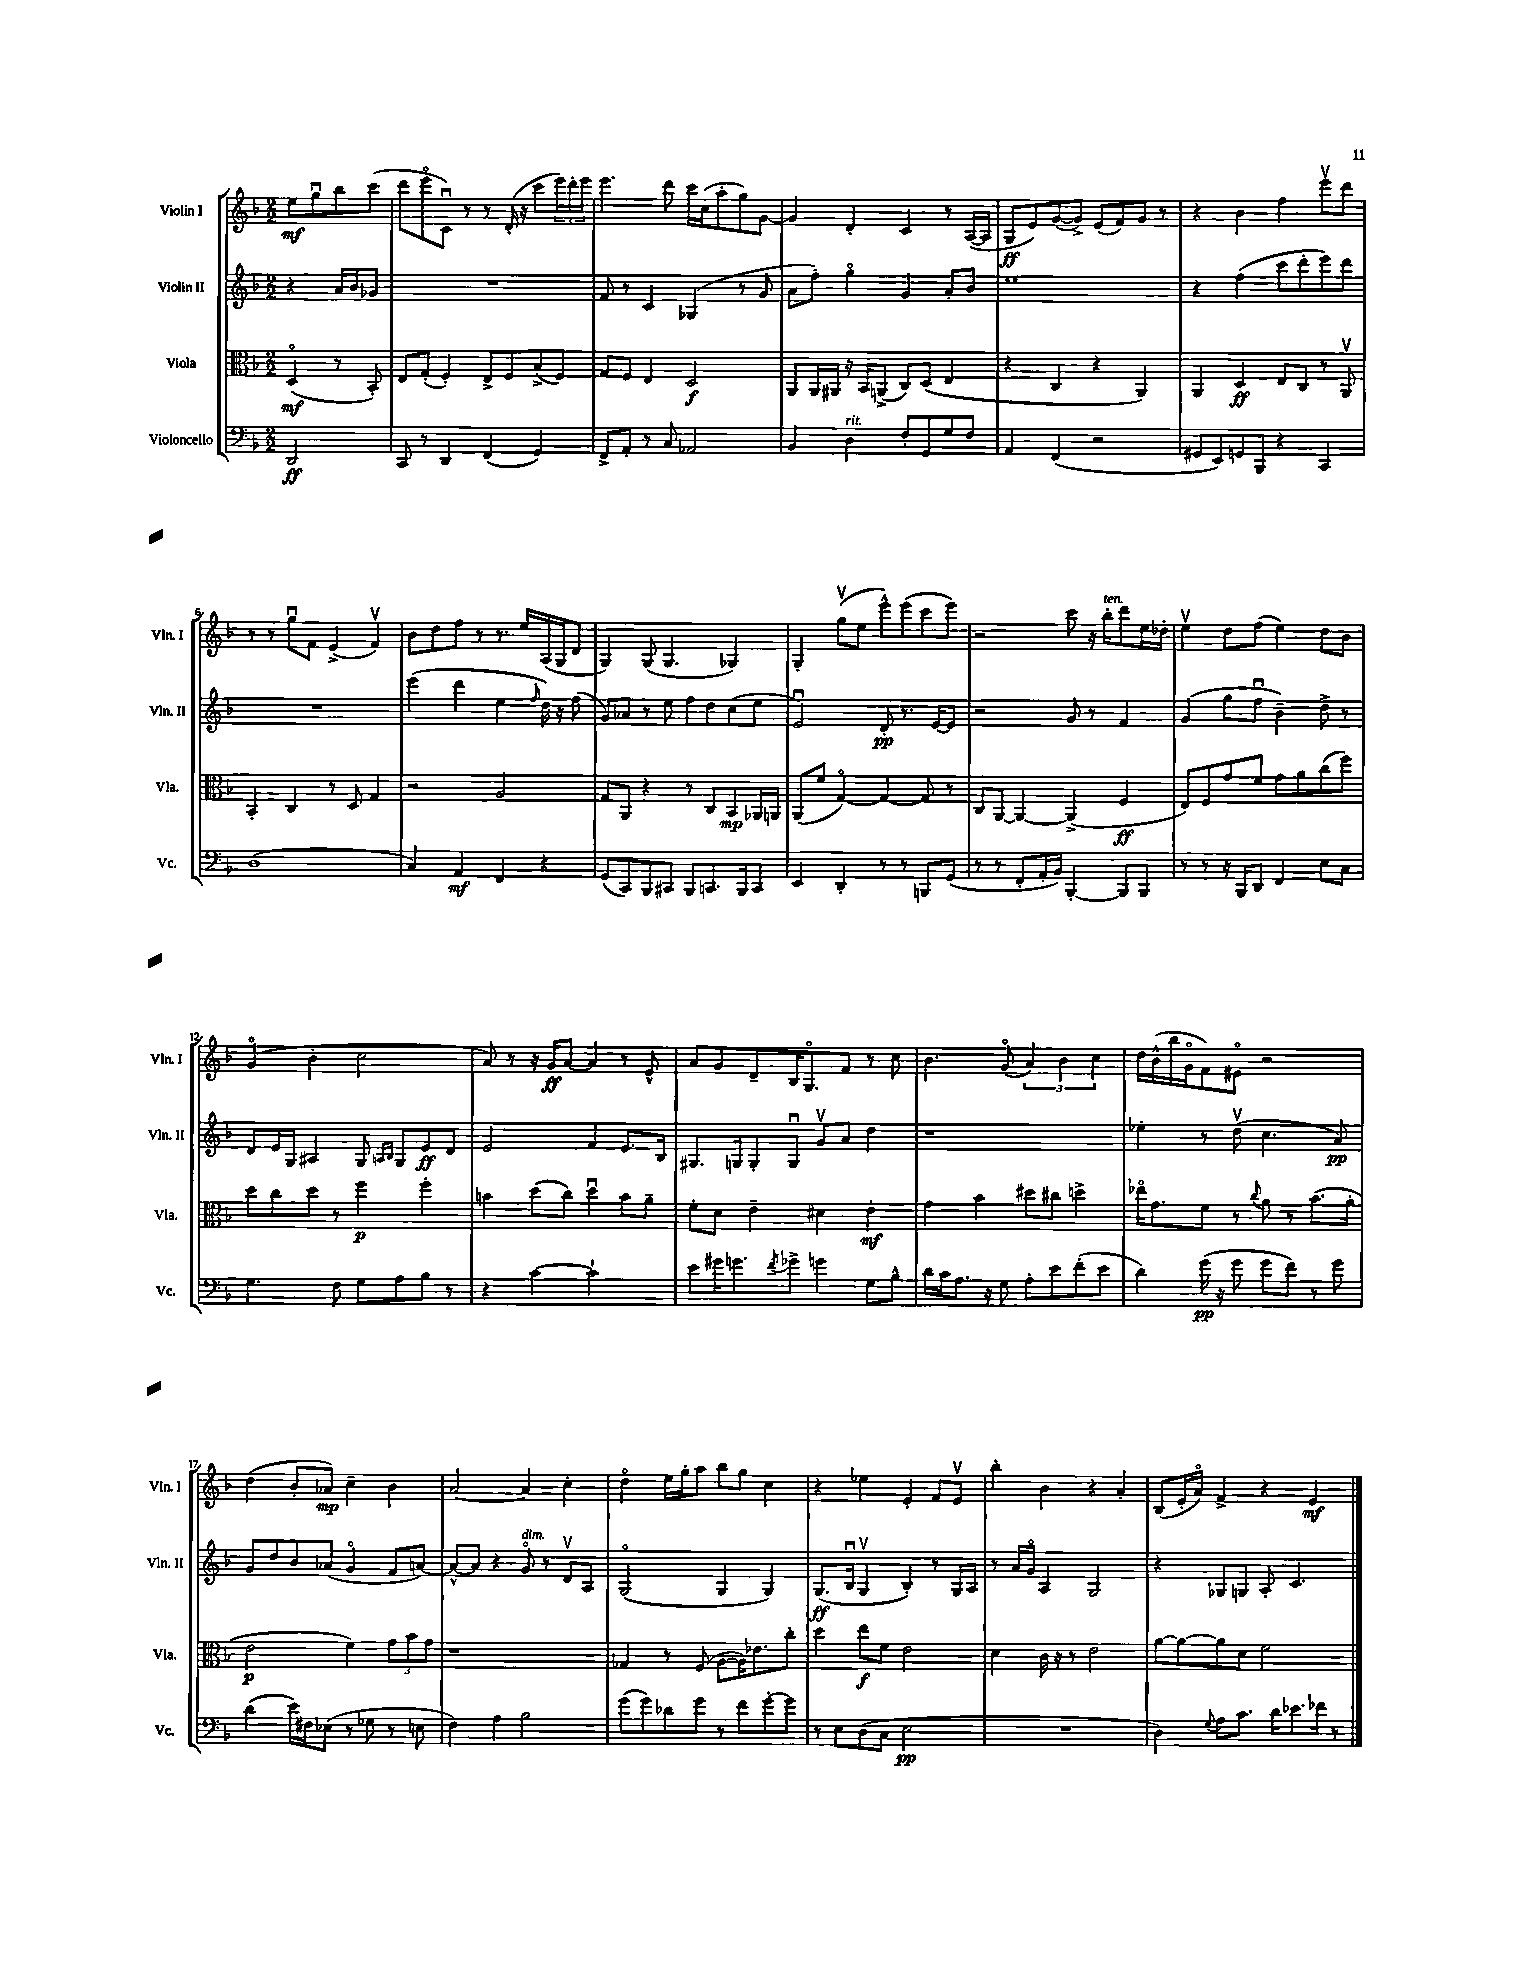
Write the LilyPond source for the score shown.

<<
\new StaffGroup <<
\new Staff = "s0" \with { instrumentName = "Violin I" shortInstrumentName = "Vln. I" } {
    \clef treble \key f \major \numericTimeSignature \time 2/2 \partial 2
    e''8\mf g''8\downbow bes''8 c'''8( |
    d'''8 e'''8\flageolet c'8\downbow) r8 r8 d'16-.( r16 c'''8 \tuplet 3/2 { e'''16) d'''16-. e'''16 } |
    e'''4. d'''8 c'''16 c''16( a''8-. g''8) g'8~ |
    g'4 d'4-. c'4 r8 a16~( a16 |
    g8\ff e'8) g'8~( g'8->) e'8( f'8) g'8 r8 |
    r4 bes'4 f''4 e'''8\upbow d'''8 |
    r8 r8 g''8\downbow f'8 e'4->( f'4\upbow) |
    bes'8 d''8 f''8 r8 r8. e''16 a16( g16 d'8 |
    g4) g8( g4. ges4) |
    g4-. g''8\upbow( e''8 e'''8-^) e'''8( c'''8 e'''8) |
    r2 c'''8 r16 bes''16-.^\markup { \italic "ten." } d'''8 e''16 des''16-. |
    e''4\upbow d''8 f''8( e''4) d''8 bes'8 |
    g'4\flageolet( bes'4-. c''2 |
    a'8) r8 r16 g'16\ff a'8~ a'4 r8 e'8-^ |
    a'8 g'8 d'8-- bes16 g8.\flageolet f'8 r8 c''8 |
    bes'4. g'8\flageolet( \tuplet 3/2 { a'4) bes'4 c''4 } |
    d''16 bes'16-^( bes''16 g'16\flageolet f'8) eis'8\flageolet r2 |
    d''4( bes'8-. aes'8\mp) c''4-- bes'4 |
    a'2~ a'4 c''4-. |
    d''4\flageolet e''16 g''16-. a''8 bes''8 g''8 c''4 |
    r4 ees''4 e'4-. f'8 e'8\upbow |
    bes''4-. bes'4 r4 a'4-. |
    bes8( e'16-. a'16\flageolet) f'4-> r4 e'4\mf \bar "|." |
}
\new Staff = "s1" \with { instrumentName = "Violin II" shortInstrumentName = "Vln. II" } {
    \clef treble \key f \major \numericTimeSignature \time 2/2 \partial 2
    r4 a'16 bes'16 ges'8 |
    R1 |
    f'8 r8 c'4 ges4( r8 g'8 |
    a'8 f''8-.) g''4\flageolet g'4 a'8-. bes'8 |
    e''1 |
    r4 f''4( c'''8 d'''8-. e'''8) d'''8 |
    R1 |
    e'''4( d'''4 e''4 \grace { f''16 } d''16) r16 f''8( |
    g'8) aes'8 r8 e''8 f''8 d''8 c''8( e''8 |
    e'2\downbow) d'8-.\pp r8. e'16~ e'8 |
    r2 g'8 r8 f'4 |
    g'4( g''8 f''8\downbow bes'4--) d''8-> r8 |
    d'8 e'16 g16 ais4 g8 \grace { a16 bes16 } g8 e'8\ff d'8 |
    e'2 f'4 e'8. bes16 |
    gis8. g16 g8-. g8\downbow g'8\upbow a'8 d''4 |
    r1 |
    ees''4-. r8 d''8\upbow( c''4. a'8\pp) |
    g'8 d''8 bes'8 aes'8( g'4\flageolet f'8 a'8~) |
    a'8~-^ a'8 r4 g'8\flageolet^\markup { \italic "dim." } r8 d'8\upbow a8 |
    g2\flageolet( g4 g4) |
    g8.\ff( bes16\downbow g4\upbow bes4-.) r8 g16 a16 |
    r8 a'16 g'16\flageolet a4 g2 |
    r4 ges8 g8 a8-. c'4. \bar "|." |
}
\new Staff = "s2" \with { instrumentName = "Viola" shortInstrumentName = "Vla." } {
    \clef alto \key f \major \numericTimeSignature \time 2/2 \partial 2
    d4\flageolet\mf( r8 bes,8-.) |
    e8 g8-.( f4-.) e8-> f8 bes8->( f8) |
    g8 f8 e4 d2\f |
    a,8 a,16 ais,16 r16 bes,16 a,8->( c8) d8( e4 |
    r4 c4 r4 a,4) |
    a,4 d4\ff e8 c8 r8 a,8\upbow |
    bes,4-. c4 r8 d8 g4 |
    r2 a2 |
    g8 a,8 r4 r8 c8 bes,8\mp aes,16 a,16 |
    a,8( f'8 g4~\flageolet) g4~ g8 r8 |
    c8 a,8~ a,4~ a,4->( f4\ff |
    e8) f8 g'8 f'8 g'8 a'8 c''8( f''8) |
    d''8 c''8 d''8 r8 f''4\p f''4-. |
    b'4 d''8( c''8) d''4\downbow b'8 a'8-- |
    f'8-. d'8 e'4-- dis'4 e'4-.\mf |
    g'4 bes'4 dis''8 cis''8 d''4-> |
    ees''16\flageolet g'8. f'8 r8 \appoggiatura { c''8 } a'8 r8 bes'8.( a'16-. |
    e'2\p f'4) \tuplet 3/2 { g'8 bes'8 g'8 } |
    r1 |
    ges4 r8 f8( a8~ a16) ees'8. c''8-. |
    d''4 e''8\f f'8 e'2 |
    d'4 c'16 r16 r8 e'2 |
    a'8~ a'8~ a'8 d'8 f'2 \bar "|." |
}
\new Staff = "s3" \with { instrumentName = "Violoncello" shortInstrumentName = "Vc." } {
    \clef bass \key f \major \numericTimeSignature \time 2/2 \partial 2
    d,2\ff |
    c,8 r8 d,4 f,4( g,4) |
    f,8-> a,8-. r8 c8 aes,2 |
    bes,4 d4^\markup { \italic "rit." } f8-. g,8 g8 f8 |
    a,4 f,4( r2 |
    gis,8 e,8) g,8 bes,,8 r4 c,4 |
    d1( |
    c4) a,4\mf f,4 r4 |
    g,8( c,8) bes,,8 cis,8 bes,,8 c,8. bes,,16 c,8 |
    e,4 d,4-. r8 r8 b,,8 g,8( |
    r8 r8 f,8-. a,16-. bes,16) bes,,4~-. bes,,8 bes,,8 |
    r8 r8 r16 bes,,16 d,8 f,4 e8 c8 |
    g4. f8 g8 a8 bes8 r8 |
    r4 c'4~ c'2-! |
    e'8 gis'16 g'8. \acciaccatura { f'8 } ges'8-> g'4 g8 bes8-^ |
    d'16 c'16 a8. r16 g8 a8-. e'8 f'8-.( e'8 |
    d'4) g'16\pp( r16 g'8 g'8 f'8) r8 g'8 |
    d'4( e'16) fis16 ees8( r8 ges8 r8 e8 |
    f4) a4 bes2 |
    g'8( g'8) des'8 g'8 r8 f'8 g'8~-. g'8 |
    r8 e8 d8( c8 e2\pp |
    R1 |
    d4) \appoggiatura { g8 } a8 c'8. d'16 ees'8. fes'16 r8 \bar "|." |
}
>>
>>
